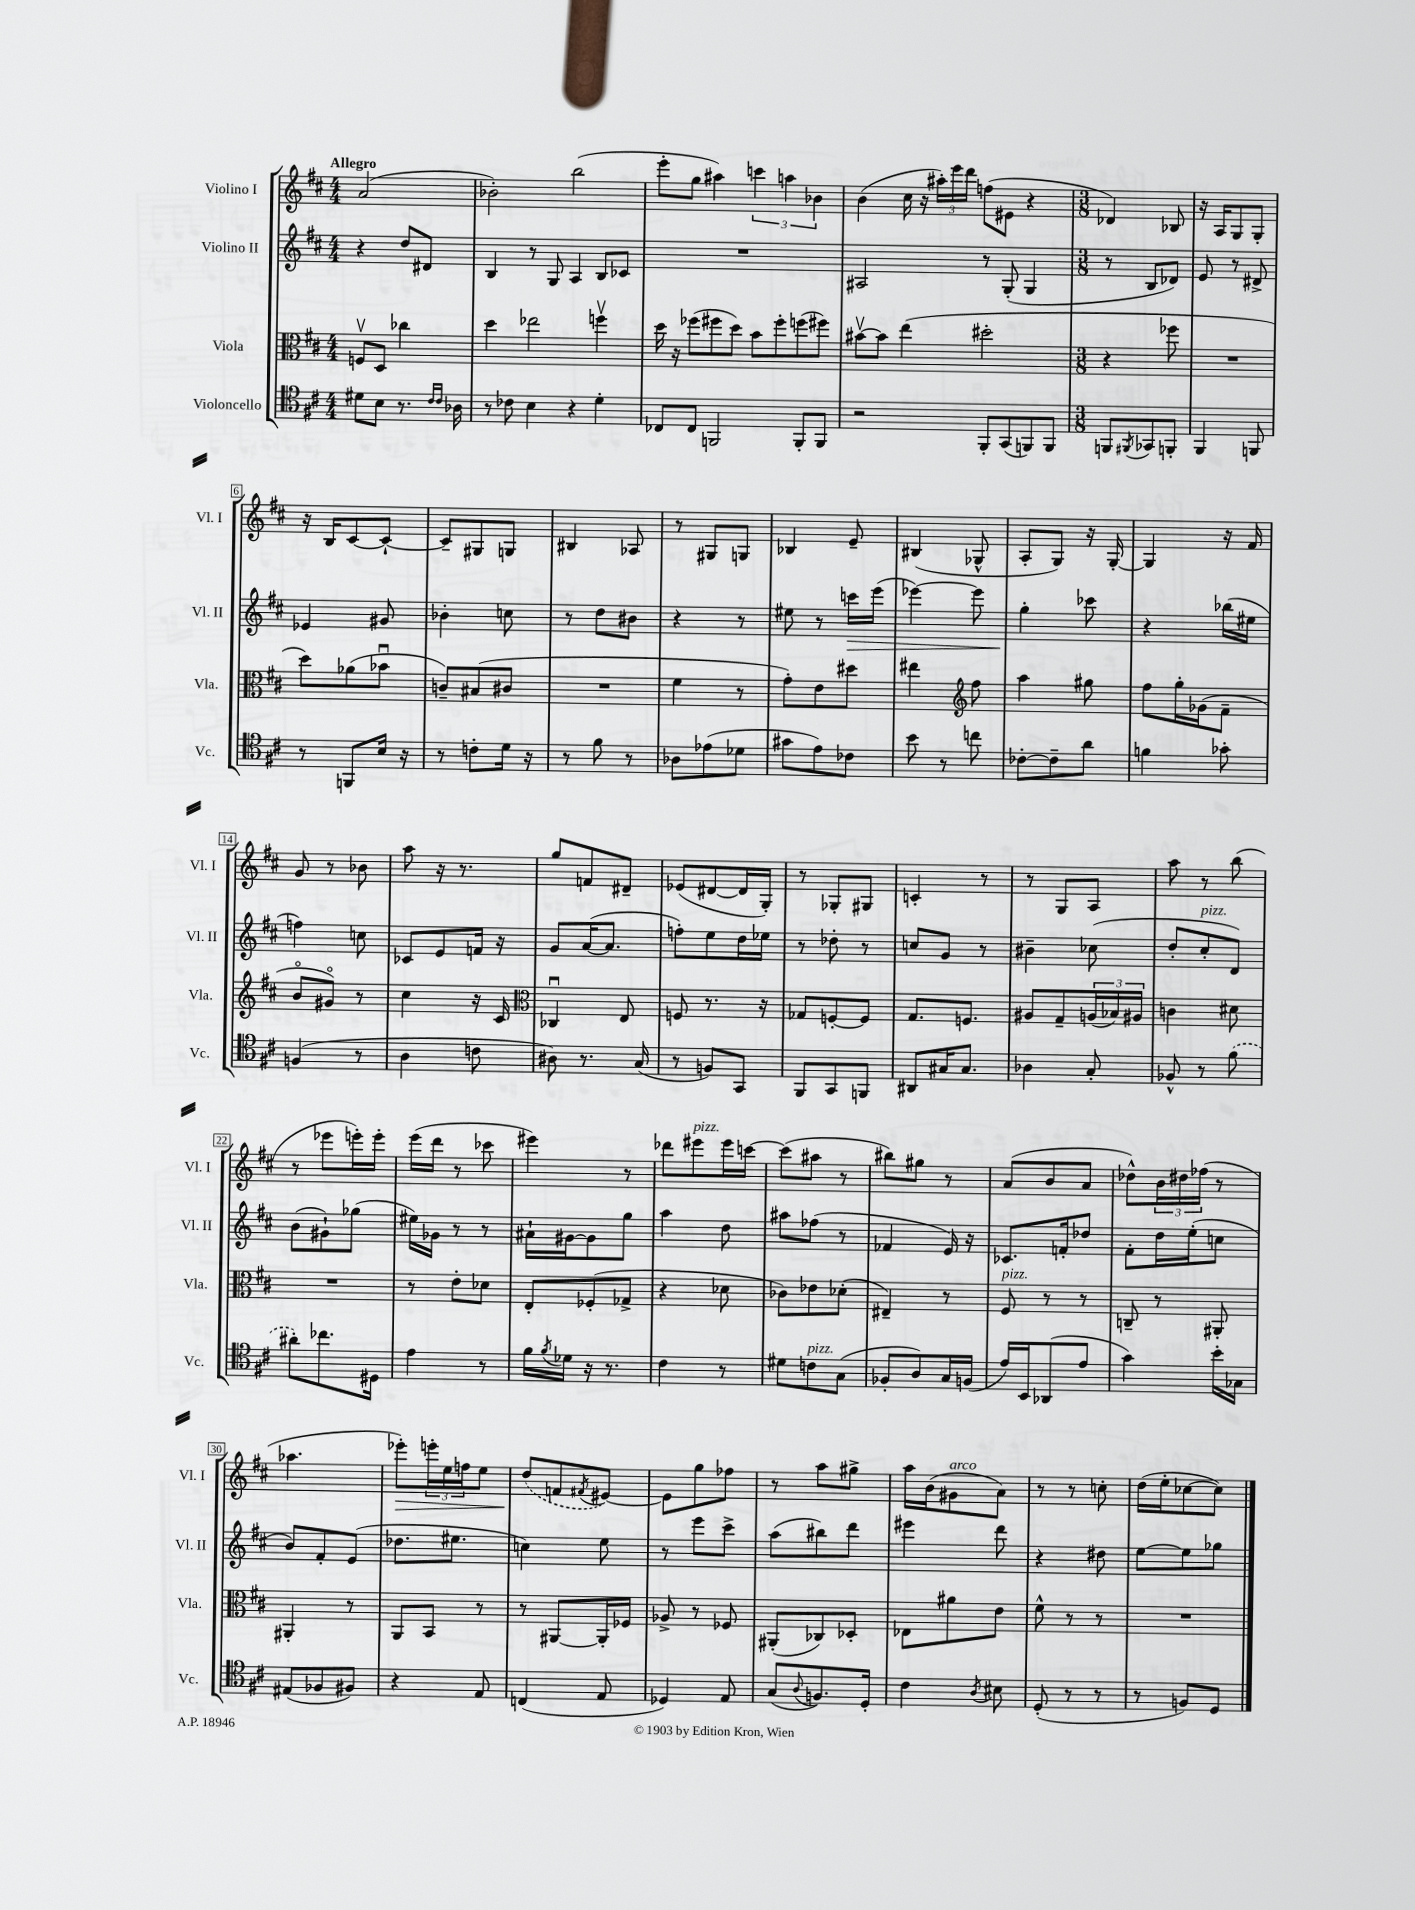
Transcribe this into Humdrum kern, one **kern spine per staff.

**kern	**kern	**kern	**dynam	**kern	**dynam
*part4	*part3	*part2	*part2	*part1	*part1
*staff4	*staff3	*staff2	*staff2	*staff1	*staff1
*I"Violoncello	*I"Viola	*I"Violino II	*	*I"Violino I	*
*I'Vc.	*I'Vla.	*I'Vl. II	*	*I'Vl. I	*
*clefC4	*clefC3	*clefG2	*	*clefG2	*
*k[f#c#]	*k[f#c#]	*k[f#c#]	*	*k[f#c#]	*
*M4/4	*M4/4	*M4/4	*	*M4/4	*
=	=	=	=	=	=
!	!	!	!	!LO:TX:a:B:t=Allegro	!
8d#X\L	8Fnv/L	4r	.	(2a/	.
8B\J	8D/J	.	.	.	.
8.r	4cc-X\	8dd/L	.	.	.
.	.	8d#X/J	.	.	.
16qqc#/LL	.	.	.	.	.
16qqc#/JJ	.	.	.	.	.
16A-X\	.	.	.	.	.
=1	=1	=1	=1	=1	=1
8r	4dd\	4B/	.	2b-X'\)	.
8c-X\	.	.	.	.	.
4B\	2ee-X\	8r	.	.	.
.	.	8G/	.	.	.
4r	.	4A/	.	(2bb\	.
4d'\	4ffnv\	8B/L	.	.	.
.	.	8c-X/J	.	.	.
=2	=2	=2	=2	=2	=2
8C-X/L	16dd\	1r	.	8eee'\L	.
.	16r	.	.	.	.
8C-/J	(8ff-X\L	.	.	8gg\J	.
2FFn/	8ff#X\	.	.	4aa#X\)	.
.	8dd\J)	.	.	.	.
.	8b\L	.	.	6cccn\	.
.	8ff#'\	.	.	.	.
.	.	.	.	6aan\	.
8FF'/L	(8ffn\	.	.	.	.
.	.	.	.	6b-X\	.
8FF/J	8ff#X\J)	.	.	.	.
=3	=3	=3	=3	=3	=3
2r	[8b#Xv\L	2A#X/	.	(4b\	.
.	8b#\J]	.	.	.	.
.	(4ee\	.	.	16cc#\	.
.	.	.	.	16r	.
.	.	.	.	24aa#X'\LL)	.
.	.	.	.	24eee\	.
.	.	.	.	24ddd\JJ	.
8FF#'/L	2dd#X'\	8r	.	(8ffn\L	.
(8GG/	.	(8G'/	.	8e#X\J	.
8FFn/)	.	4G/	.	4r	.
8FF/J	.	.	.	.	.
=4	=4	=4	=4	=4	=4
*M3/8	*M3/8	*M3/8	*	*M3/8	*
8FFn/L	4r	8r	.	4d-X/)	.
8qFF#X/	.	.	.	.	.
8GG-X/	.	8B/L	.	.	.
8FFn'/J	8ff-X\	8d-X/J)	.	8B-X/	.
=5	=5	=5	=5	=5	=5
4FF#/	4.r	8e/	.	16r	.
.	.	.	.	16A/KL	.
.	.	8r	.	8G/	.
8FFn/	.	8d#X^/	.	8G'/J	.
!!LO:LB:g=z
=6	=6	=6	=6	=6	=6
8r	8dd\L)	4e-X/	.	16r	.
.	.	.	.	16B/KL	.
8FFn/L	(8a-X\	.	.	[8c#/	.
16B/Jk	8b-Xu\J	8g#X/	.	8c#`/J_	.
16r	.	.	.	.	.
=7	=7	=7	=7	=7	=7
8r	8cn~/L)	4b-X'\	.	8c#~/L]	.
8cn'\L	(8B#X/	.	.	8G#X/	.
16d\Jk	8c#X/J	8ccn\	.	8Gn/J	.
16r	.	.	.	.	.
=8	=8	=8	=8	=8	=8
8r	4.r	8r	.	4B#X/	.
8f#\	.	8dd\L	.	.	.
8r	.	8b#X\J	.	8A-X/	.
=9	=9	=9	=9	=9	=9
8A-X\L	4f#\	4r	.	8r	.
(8e-X\	.	.	.	8G#X/L	.
8d-X\J	8r	8r	.	8Gn/J	.
=10	=10	=10	=10	=10	=10
8g#X\L	8g'\L)	8ee#X\	.	4B-X/	.
8e\)	8e\	8r	.	.	.
!	!	!	!LO:HP:b	!	!
8c-X\J	8dd#X\J	16cccn\LL	>	8e~/	.
.	.	(16eee\JJ	.	.	.
=11	=11	=11	=11	=11	=11
8b\	4ee#X\	[4eee-X\)	.	(4B#X/	.
8r	.	.	.	.	.
*	*clefG2	*	*	*	*
8ccn\	8ff#\	8eee-\]	.	8G-X^^/	.
=12	=12	=12	=12	=12	=12
[8c-X'\L	4aa\	4gg'\	.	8A'/L	.
8c-~\]	.	.	.	8G/J)	.
8a\J	8gg#X\	8ccc-X\	]	16r	.
.	.	.	.	[16G'/	.
=13	=13	=13	=13	=13	=13
4fn\	8ff#\L	4r	.	4G/]	.
.	16gg'\L	.	.	.	.
.	(16g-X\J	.	.	.	.
8g-X'\	8f#~\J	(16bb-X\LL	.	16r	.
.	.	16ee#X\JJ	.	16f#/	.
!!LO:LB:g=z
=14	=14	=14	=14	=14	=14
(4Fn/	8b/L	4ffn\)	.	8g/	.
.	8g#X/J)	.	.	8r	.
8r	8r	8ccn\	.	8b-X\	.
=15	=15	=15	=15	=15	=15
4A\	4cc#\	8c-X/L	.	8aa\	.
.	.	8e/	.	16r	.
.	.	.	.	8.r	.
8cn\	16r	16fn/Jk	.	.	.
.	16c#/	16r	.	.	.
=16	=16	=16	=16	=16	=16
*	*clefC3	*	*	*	*
8A#X\)	4C-Xu/	8g/L	.	8gg/L	.
8.r	.	([16a/K	.	8fn/	.
.	.	8.a/J]	.	.	.
.	8E/	.	.	8d#X~/J	.
(16G/	.	.	.	.	.
=17	=17	=17	=17	=17	=17
8r	8Fn/	8ffn'\L)	.	(8e-X/L	.
8Fn/L)	8.r	8ee\	.	[8d#X/	.
8GG/J	.	16dd\L	.	16d#/L]	.
.	16r	16ee-X\JJ	.	16G'/JJ)	.
=18	=18	=18	=18	=18	=18
8FF#/L	8G-X/L	8r	.	8r	.
8GG/	[8Fn'/	8dd-X'\	.	8G-X'/L	.
8FFn/J	8F/J]	8r	.	8G#X/J	.
=19	=19	=19	=19	=19	=19
8AA#X/L	8.G/L	8ccn/L	.	4cn'/	.
16G#X/K	.	8g/J	.	.	.
8.G#/J	8.Fn/J	.	.	.	.
.	.	8r	.	8r	.
=20	=20	=20	=20	=20	=20
4A-X\	8A#X/L	4b#X~\	.	8r	.
.	8G~/	.	.	8G/L	.
8G'/	(24An/L	(8cc-X\	.	8A/J	.
.	24B-X/)	.	.	.	.
.	24A#X/JJ	.	.	.	.
=21	=21	=21	=21	=21	=21
8F-X^^/	4cn\	8dd'/L	.	8aa\	.
!	!	!LO:TX:a:i:t=pizz.	!	!	!
8r	.	8cc#'/	.	8r	.
(8f#\	8d#X\	8d/J)	.	(8bb\	.
!!LO:LB:g=z
=22	=22	=22	=22	=22	=22
8a#X'\L)	4.r	(8b\L	.	8r	.
8.cc-X\	.	8g#X`\)	.	8eee-X\L	.
.	.	(8gg-X\J	.	16eeen'\L)	.
16D#X\Jk	.	.	.	16eee'\JJ	.
=23	=23	=23	=23	=23	=23
4e\	8r	16ee#X\LL)	.	(16eee\LL	.
.	.	16g-X\JJ	.	16ddd\JJ	.
.	8e'\L	8r	.	8r	.
8r	8d-X\J	8r	.	8ccc-X\	.
=24	=24	=24	=24	=24	=24
16f#\LL	8E'/L	16a#X`\LL	.	4eee#X\)	.
8qf#/	.	.	.	.	.
16d-X\JJ	.	[16g#X\J	.	.	.
16r	(8F-X'/	8g#\]	.	.	.
8.r	.	.	.	.	.
.	8G-X^/J	8gg\J	.	8r	.
=25	=25	=25	=25	=25	=25
4c#\	4r	4aa\	.	8ddd-X\L	.
!	!	!	!	!LO:TX:a:i:t=pizz.	!
.	.	.	.	8eee#X\	.
8r	8d-X\	8dd\	.	16eee#\L	.
.	.	.	.	[16cccn\JJ	.
=26	=26	=26	=26	=26	=26
8d#X\L	8c-X\L)	8aa#X\L	.	(8ccc\L]	.
!LO:TX:a:i:t=pizz.	!	!	!	!	!
8cn\	8e-X\	(8ff-X\J	.	8aa#X\J	.
(8G\J	(8d-X'\J	8r	.	8r	.
=27	=27	=27	=27	=27	=27
8F-X'/L	4E#X~/)	4f-X/	.	8bb#X\L)	.
8A/)	.	.	.	8gg#X\J	.
16G/L	8r	16e/)	.	8r	.
(16Fn/JJ	.	16r	.	.	.
=28	=28	=28	=28	=28	=28
!	!LO:TX:a:i:t=pizz.	!	!	!	!
16e/LL)	8F#/	8.c-X/L	.	(8a/L	.
16BB/J	.	.	.	.	.
(8AA-X/	8r	.	.	8b/	.
.	.	16fn'/k	.	.	.
8e/J	8r	8dd-X/J	.	8a/J	.
=29	=29	=29	=29	=29	=29
4g\)	8Cn~/	8f#'\L	.	8dd-X^^\L)	.
.	8r	16dd\L	.	24b\L	.
.	.	.	.	24dd#X\	.
.	.	(16ee'\J	.	.	.
.	.	.	.	(24ff-X\JJ	.
16b'\LL	8AA#X'/	8ccn\J	.	8r	.
16G-X\JJ	.	.	.	.	.
!!LO:LB:g=z
=30	=30	=30	=30	=30	=30
(8E#X/L	4AA#X'/	8b/L)	.	4.aa-X\	.
8F-X/	.	8f#'/	.	.	.
8F#X/J)	8r	(8e/J	.	.	.
=31	=31	=31	=31	=31	=31
!	!	!	!	!	!LO:HP:b
4r	8AA/L	8.dd-X\L	.	8eee-X'\L)	>
.	8BB/J	.	.	24eeen'\L	.
.	.	.	.	24ee\	.
.	.	8.ee#X\J	.	.	.
.	.	.	.	24ffn\J	.
8E/	8r	.	.	8ee\J	.
=32	=32	=32	=32	=32	=32
(4Cn/	8r	4ccn\)	.	(8dd/L	.
.	[8AA#X/L	.	.	8fn/	]
.	.	.	.	8qf#X/	.
8E/	16AA#'/L]	8ee\	.	[8e#X/J)	.
.	16F-X/JJ	.	.	.	.
=33	=33	=33	=33	=33	=33
4D-X/)	8A-X^/	8r	.	8e#\L]	.
.	8r	8eee\L	.	8gg\	.
8E/	8F-X/	8ccc#^\J	.	8ff-X\J	.
=34	=34	=34	=34	=34	=34
(8G/L	(8AA#X'/L	(8aa\L	.	8r	.
8qqA/	.	.	.	.	.
8.Fn/)	8C-X/)	8bb#X\)	.	8aa\L	.
.	8D-X'/J	8ddd\J	.	8gg#X^\J	.
16D'/Jk	.	.	.	.	.
=35	=35	=35	=35	=35	=35
4c#\	8E-X\L	4eee#X\	.	16aa\LL	.
.	.	.	.	(16b\J	.
!	!	!	!	!LO:TX:a:i:t=arco	!
.	8a#X\	.	.	8g#X\	.
8qA/	.	.	.	.	.
8B#X\	8e\J	8ddd\	.	8a\J)	.
=36	=36	=36	=36	=36	=36
(8D'/	8f#^^\	4r	.	8r	.
8r	8r	.	.	8r	.
8r	8r	8dd#X\	.	8ccn'\	.
=37	=37	=37	=37	=37	=37
8r	4.r	[8ee\L	.	(16dd\LL	.
.	.	.	.	16ee'\J	.
8Fn/L)	.	8ee\]	.	[8cc-X\	.
8D/J	.	8gg-X\J	.	8cc-\J])	.
==	==	==	==	==	==
*-	*-	*-	*-	*-	*-
